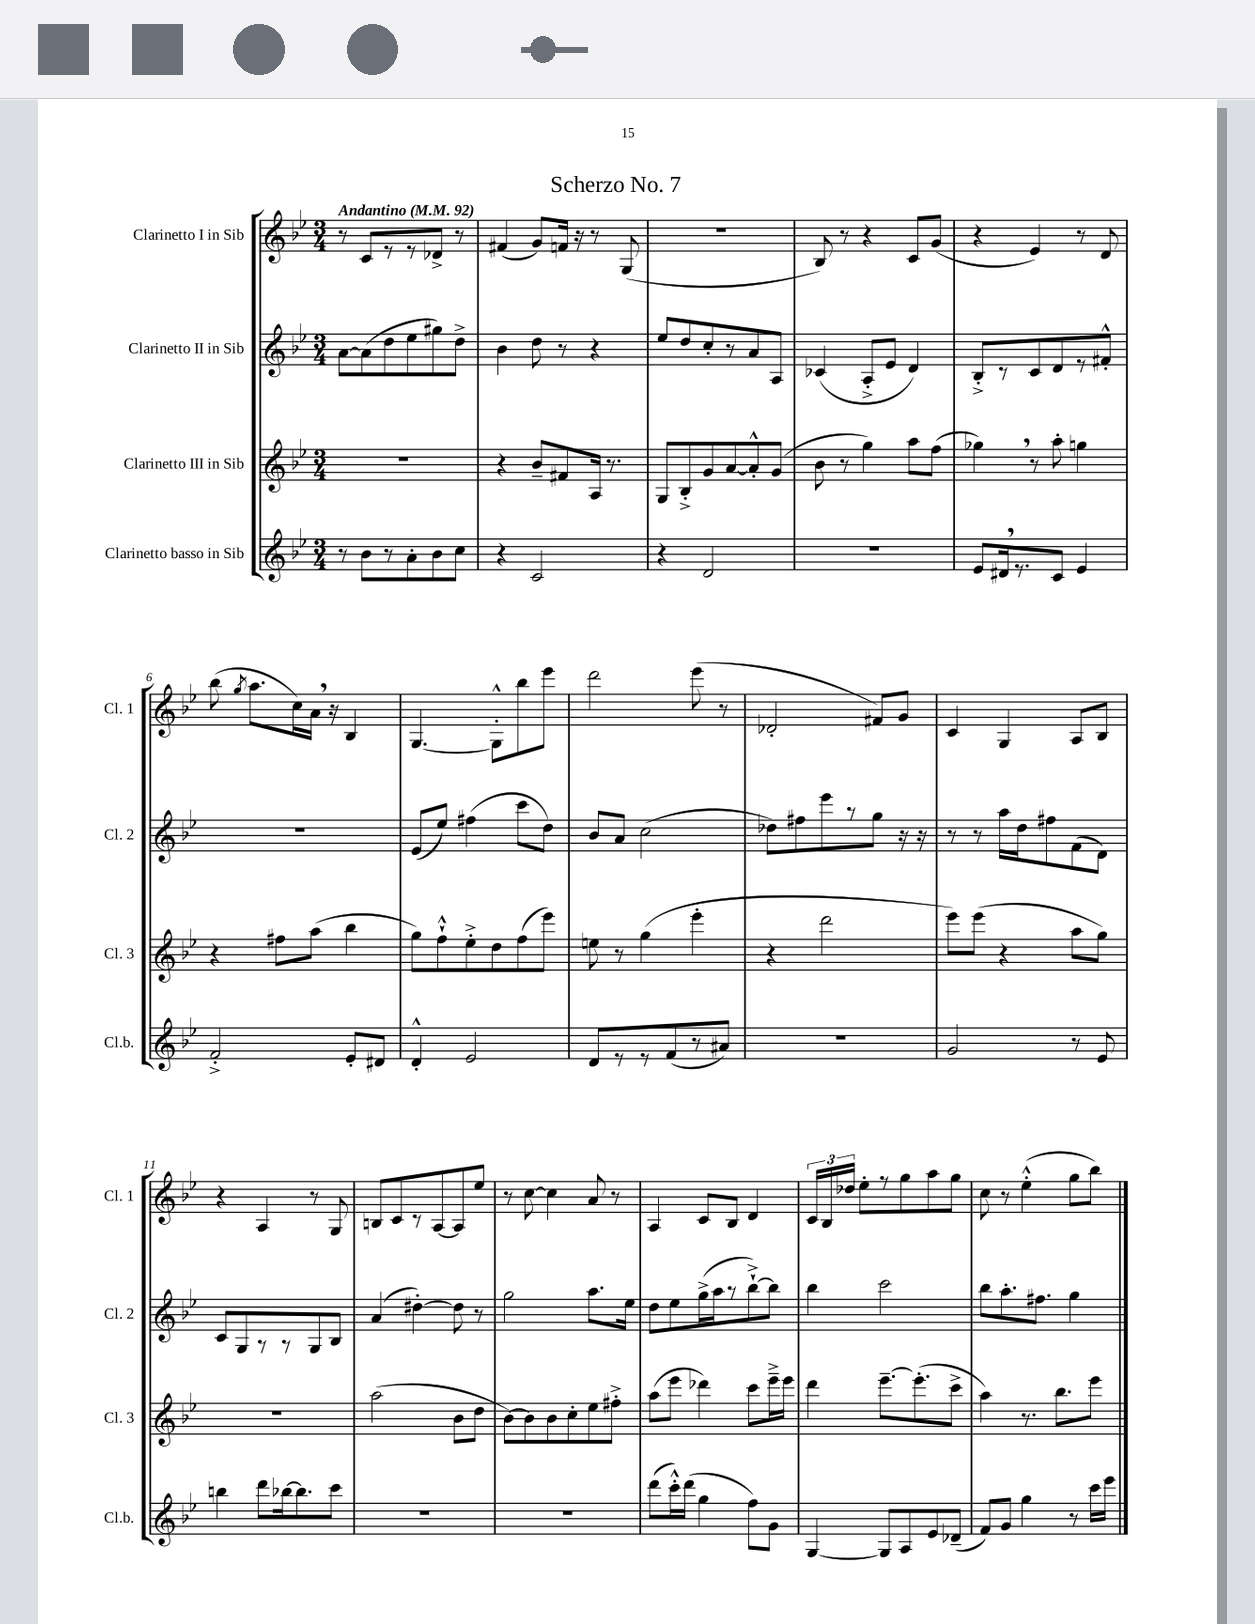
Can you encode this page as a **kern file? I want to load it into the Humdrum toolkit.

**kern	**kern	**kern	**kern
*part4	*part3	*part2	*part1
*staff4	*staff3	*staff2	*staff1
*I"Clarinetto basso in Sib	*I"Clarinetto III in Sib	*I"Clarinetto II in Sib	*I"Clarinetto I in Sib
*I'Cl.b.	*I'Cl. 3	*I'Cl. 2	*I'Cl. 1
*clefG2	*clefG2	*clefG2	*clefG2
*k[b-e-]	*k[b-e-]	*k[b-e-]	*k[b-e-]
*M3/4	*M3/4	*M3/4	*M3/4
*MM92	*MM92	*MM92	*MM92
=1	=1	=1	=1
!	!	!	!LO:TX:a:B:t=Andantino
8r	2.r	[8a\L	8r
8b-\L	.	(8a\]	8c/L
8r	.	8dd\	8r
8a'\	.	8ee-\	8r
8b-\	.	8gg#X\)	8d-X^/J
8cc\J	.	8dd^\J	8r
=2	=2	=2	=2
4r	4r	4b-\	(4f#X/
2c/	8b-~/L	8dd\	8g/L)
.	8f#X/	8r	16fn/Jk
.	.	.	16r
.	16A/Jk	4r	8r
.	8.r	.	.
.	.	.	(8G/
=3	=3	=3	=3
4r	8G/L	8ee-/L	2.r
.	8B-'^/	8dd/	.
2d/	8g/	8cc'/	.
.	[8a/	8r	.
.	8a'^^/]	8a/	.
.	(8g/J	8A/J	.
=4	=4	=4	=4
2.r	8b-\	(4c-X/	8B-/)
.	8r	.	8r
.	4gg\)	8A'^/L	4r
.	.	8e-/J	.
.	8aa\L	4d/)	8c/L
.	(8ff\J	.	(8g/J
=5	=5	=5	=5
8e-/L	4gg-X,\)	8B-'^/L	4r
16d#X,/k	.	8r	.
8.r	.	.	.
.	8r	8c/	4e-/)
8c/J	8aa'\	8d/	.
4e-/	4ggn\	8r	8r
.	.	8f#X'^^/J	8d/
!!LO:LB:g=z
=6	=6	=6	=6
2f'^/	4r	2.r	(8bb-\
.	.	.	8qgg/
.	.	.	8.aa\L
.	8ff#X\L	.	.
.	.	.	16cc\L)
.	(8aa\J	.	16a,\JJ
.	.	.	16r
8e-'/L	4bb-\	.	4B-/
8d#X/J	.	.	.
=7	=7	=7	=7
4d'^^/	8gg\L)	(8e-/L	[4.G/
.	8ff`^^\	8ee-/J)	.
2e-/	8ee-'^\	(4ff#X\	.
.	8dd\	.	8G'^^\L]
.	(8ff\	8ccc\L	8bb-\
.	8eee-\J)	8dd\J)	8eee-\J
=8	=8	=8	=8
8d/L	8een\	8b-/L	2ddd\
8r	8r	8a/J	.
8r	(4gg\	(2cc\	.
(8f/	.	.	.
8r	4eee-'\	.	(8eee-\
8a#X/J)	.	.	8r
=9	=9	=9	=9
2.r	4r	8dd-X\L)	2d-X'/
.	.	8ff#X\	.
.	2ddd\	8eee-\	.
.	.	8r	.
.	.	8gg\J	8f#X/L)
.	.	16r	8g/J
.	.	16r	.
=10	=10	=10	=10
2g/	8eee-\L)	8r	4c/
.	(8eee-\J	8r	.
.	4r	16aa\LL	4G/
.	.	16dd\J	.
.	.	8ff#X\	.
8r	8aa\L	(8f\	8A/L
8e-/	8gg\J)	8d\J)	8B-/J
!!LO:LB:g=z
=11	=11	=11	=11
4bbn\	2.r	8c/L	4r
.	.	8G/	.
8ddd\L	.	8r	4A/
[16bb-X\k	.	8r	.
8.bb-\]	.	.	.
.	.	8G/	8r
8ccc\J	.	8B-/J	8G/
=12	=12	=12	=12
2.r	(2aa\	(4a/	8Bn/L
.	.	.	8c/
.	.	[4dd#X'\)	8r
.	.	.	[8A/
.	8b-\L	8dd#\]	8A/]
.	8dd\J	8r	8ee-/J
=13	=13	=13	=13
2.r	[8b-\L)	2gg\	8r
.	8b-\]	.	[8cc\
.	8b-\	.	4cc\]
.	8cc'\	.	.
.	8ee-\	8.aa\L	8a/
.	8ff#X'^\J	.	8r
.	.	16ee-\Jk	.
=14	=14	=14	=14
(8ddd\L	(8aa\L	8dd\L	4A/
16ccc'^^\L)	8eee-\J	8ee-\	.
(16ddd\JJ	.	.	.
4gg\	4ddd-X\)	(16gg^\L	8c/L
.	.	16aa\J	.
.	.	8r	8B-/J
8ff\L)	8ccc\L	[8bb-`^\)	4d/
8g\J	16eee-~^\L	8bb-\J]	.
.	16eee-\JJ	.	.
=15	=15	=15	=15
[4G/	4ddd\	4bb-\	24c/LL
.	.	.	24B-/
.	.	.	24dd-X/JJ
.	.	.	8ee-'\L
8G/L]	[8.eee-~\L	2ccc\	8r
8A/	.	.	8gg\
.	(8.eee-'\]	.	.
8e-/	.	.	8aa\
(8d-X~/J	8ccc^\J	.	8gg\J
=16	=16	=16	=16
8f/L)	4aa\)	8bb-\L	8cc\
8g/J	.	8.aa'\	8r
4gg\	8.r	.	(4ee-'^^\
.	.	8.ff#X\J	.
.	8.bb-\L	.	.
8r	.	4gg\	8gg\L
16ccc\LL	8eee-\J	.	8bb-\J)
16eee-\JJ	.	.	.
==	==	==	==
*-	*-	*-	*-
